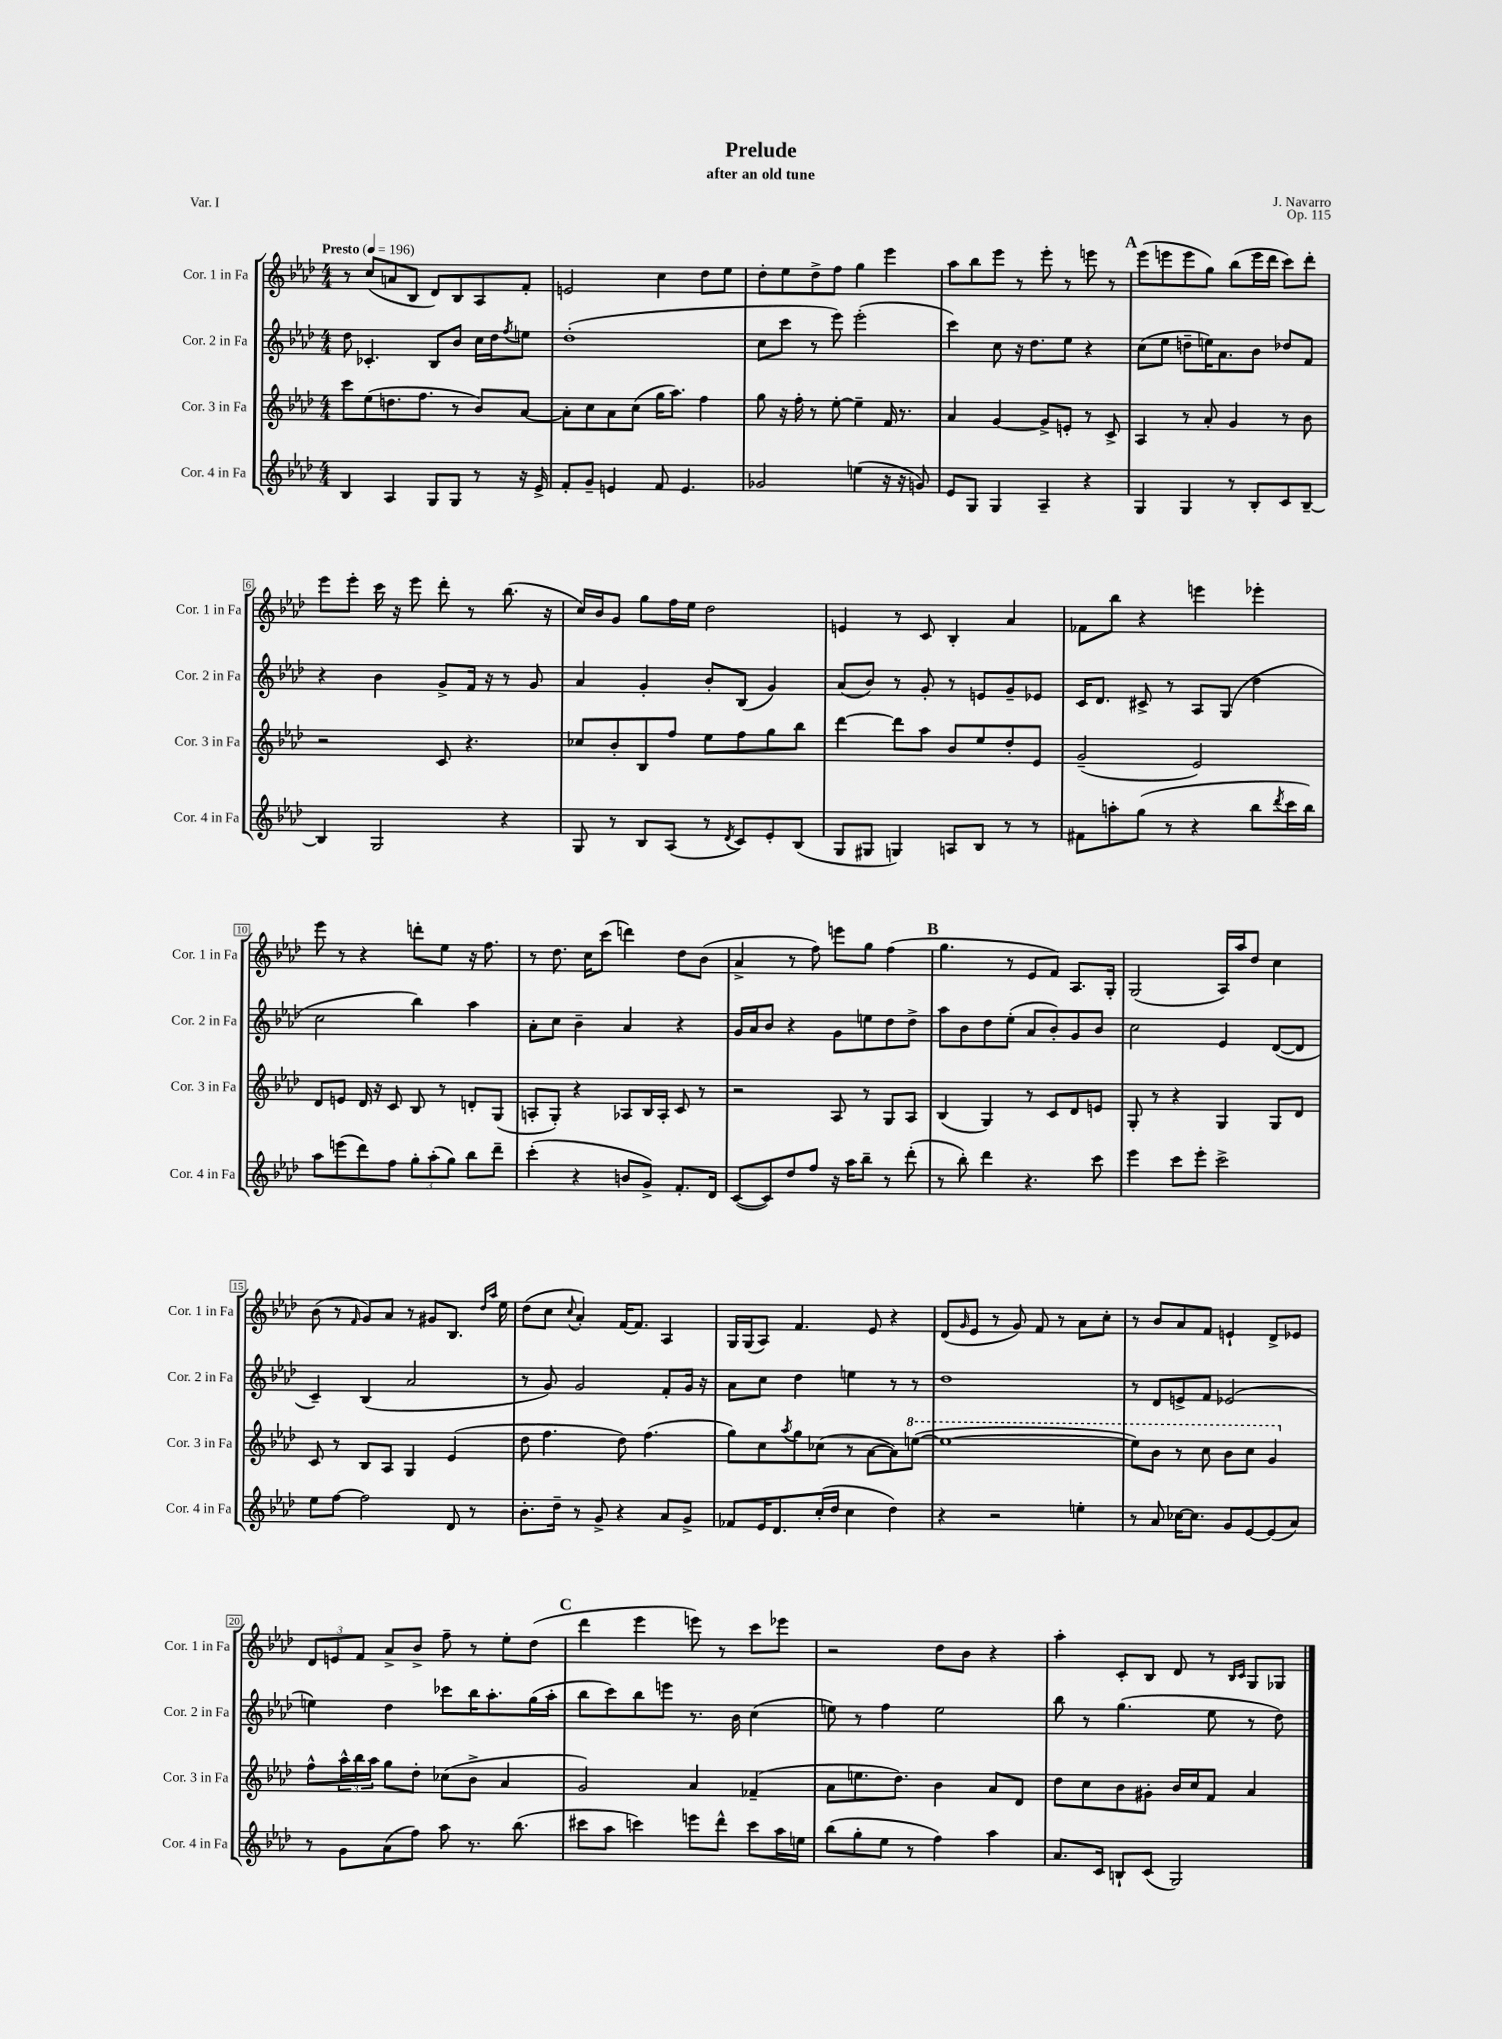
\header { title = "Prelude" composer = "J. Navarro" subtitle = "after an old tune" opus = "Op. 115" piece = "Var. I" }
<<
\new StaffGroup <<
\new Staff = "s0" \with { instrumentName = "Cor. 1 in Fa" shortInstrumentName = "Cor. 1 in Fa" } {
    \clef treble \key aes \major \numericTimeSignature \time 4/4 \tempo "Presto" 4 = 196
    r8 c''8( a'8 bes8 des'8) bes8 aes8 f'8-. |
    e'2 c''4 des''8 ees''8 |
    des''8-. ees''8 des''8-> f''8 g''4 ees'''4 |
    aes''8 bes''8 ees'''8 r8 ees'''8-. r8 e'''8 r8 |
    \mark \markup { \bold "A" } ees'''8( e'''8 e'''8 g''8) bes''8( e'''16 des'''16 c'''8) des'''8-. |
    ees'''8 ees'''8-. c'''16 r16 ees'''8 des'''8-. r8 bes''8.( r16 |
    c''16) bes'16 g'8 g''8 f''16 ees''16 des''2 |
    e'4 r8 c'8 bes4-. aes'4 |
    fes'8 bes''8 r4 e'''4 ees'''4-. |
    ees'''8 r8 r4 d'''8-. ees''8 r16 f''8. |
    r8 des''8. c''16 c'''8( d'''4) des''8 bes'8( |
    aes'4-> r8 f''8) e'''8 g''8 f''4( |
    \mark \markup { \bold "B" } g''4. r8 ees'8 f'8) aes8. g16-. |
    g2( aes16) aes''16 des''8 c''4 |
    bes'8( r8 \grace { f'16 } g'8) aes'8 r8 gis'8 bes8. \grace { des''16 aes''16 } ees''16 |
    des''8( c''8 \appoggiatura { c''8 } aes'4-.) f'16~ f'8. aes4 |
    g16 g16( aes8) f'4. ees'8 r4 |
    des'8( \grace { g'16 } ees'8 r8 g'8) f'8 r8 aes'8 c''8-. |
    r8 bes'8 aes'8 f'8 e'4-! des'8-> ees'8 |
    \tuplet 3/2 { des'8 e'8 f'8 } aes'8-> bes'8-> f''8-- r8 ees''8-. des''8( |
    \mark \markup { \bold "C" } des'''4 ees'''4 e'''8) r8 c'''8 ees'''8 |
    r2 des''8 bes'8 r4 |
    aes''4-. c'8-. bes8 des'8 r8 \grace { bes16 c'16 } g8 ges8 \bar "|." |
}
\new Staff = "s1" \with { instrumentName = "Cor. 2 in Fa" shortInstrumentName = "Cor. 2 in Fa" } {
    \clef treble \key aes \major \numericTimeSignature \time 4/4
    des''8 ces'4.-. bes8 bes'8 c''16 des''16 \acciaccatura { f''8 } e''8 |
    des''1-.( |
    c''8 c'''8 r8 ees'''8) ees'''2-.( |
    c'''4) c''8 r16 des''8. ees''8 r4 |
    \mark \markup { \bold "A" } c''8( ees''8 d''8-- e''16) aes'8. bes'8 des''8 f'8 |
    r4 bes'4 g'8-> f'16 r16 r8 g'8 |
    aes'4 g'4-. bes'8-. bes8( g'4) |
    aes'8( bes'8) r8 g'8-. r8 e'8 g'8-- ees'8 |
    c'16 des'8. cis'8-> r8 aes8 g8( des''4 |
    c''2 bes''4) aes''4 |
    aes'8-. c''8 bes'4-- aes'4 r4 |
    g'16 aes'16 bes'8 r4 g'8 e''8 des''8 des''8-> |
    \mark \markup { \bold "B" } aes''8 bes'8 des''8 ees''8-.( aes'8 bes'8-.) g'8 bes'8 |
    c''2 ees'4 des'8~( des'8 |
    c'4--) bes4( aes'2 |
    r8 g'8) g'2 f'8-. g'16 r16 |
    aes'8 c''8 des''4 e''4 r8 r8 |
    des''1 |
    r8 des'8 e'8-> f'8 ees'2( |
    e''4) des''4 ces'''8 bes''16 aes''8.-. g''16( aes''16-. |
    \mark \markup { \bold "C" } bes''8 c'''8) bes''8 e'''8 r8. bes'16 c''4( |
    e''8) r8 f''4 e''2 |
    bes''8 r8 g''4.( ees''8 r8 des''8) \bar "|." |
}
\new Staff = "s2" \with { instrumentName = "Cor. 3 in Fa" shortInstrumentName = "Cor. 3 in Fa" } {
    \clef treble \key aes \major \numericTimeSignature \time 4/4
    c'''8 ees''8( d''8. f''8. r8 bes'8) aes'8~ |
    aes'8-. c''8 aes'8 c''8( g''16 aes''8.) f''4 |
    g''8 r16 f''16-. r8 ees''8~-. ees''4-- f'16 r8. |
    aes'4 g'4~ g'8-> e'8-. r8 c'8-> |
    \mark \markup { \bold "A" } aes4 r8 aes'8-. g'4 r8 bes'8 |
    r2 c'8 r4. |
    ces''8 bes'8-. bes8 f''8 ees''8 f''8 g''8 bes''8 |
    des'''4~ des'''8 aes''8 bes'8 ees''8 des''8-. ees'8 |
    g'2--( ees'2) |
    des'8 e'8 des'16 r16 c'8 bes8 r8 d'8-. g8( |
    a8-. g8-.) r4 aes8 bes16 aes16-. c'8 r8 |
    r2 aes8 r8 g8 aes8 |
    \mark \markup { \bold "B" } bes4( g4) r8 c'8 des'8 e'8 |
    g8-. r8 r4 g4 g8 des'8 |
    c'8 r8 bes8 aes8 g4 ees'4( |
    des''8 f''4. des''8) f''4.( |
    g''8) c''8 \acciaccatura { aes''8 } g''8 ces''8( r8 aes'8~ aes'8) \ottava #1 e'''8~( |
    e'''1~ |
    e'''8) bes''8 r8 c'''8 bes''8 c'''8 g''4 \ottava #0 |
    f''8-^ \tuplet 3/2 { aes''16-^ bes''16 aes''16 } g''8 des''8-. ces''8( bes'8-> aes'4 |
    \mark \markup { \bold "C" } g'2) aes'4 fes'4--( |
    aes'8 e''8. des''8.) bes'4 aes'8 des'8 |
    des''8 c''8 bes'8 gis'8-. bes'16 c''16 f'8 aes'4 \bar "|." |
}
\new Staff = "s3" \with { instrumentName = "Cor. 4 in Fa" shortInstrumentName = "Cor. 4 in Fa" } {
    \clef treble \key aes \major \numericTimeSignature \time 4/4
    bes4 aes4 g8 g8 r8 r16 ees'16-> |
    f'8-. g'8-- e'4 f'8 e'4. |
    ges'2 e''4( r16 r16 g'8) |
    ees'8 g8 g4 aes4-- r4 |
    \mark \markup { \bold "A" } g4 g4 r8 bes8-. c'8 bes8~-- |
    bes4 g2 r4 |
    g8 r8 bes8 aes8( r8 \acciaccatura { des'8 } c'8) ees'8-. bes8( |
    g8 gis8 g4) a8 bes8 r8 r8 |
    fis'8 a''8-. g''8( r8 r4 bes''8 \acciaccatura { des'''8 } c'''16 bes''16) |
    aes''8 e'''8( des'''8) f''8 \tuplet 3/2 { g''8-. aes''8-.( g''8) } bes''8 des'''8-- |
    c'''4-.( r4 b'8 g'8->) f'8.-. des'16 |
    c'8~( c'8) des''8 f''8 r16 aes''16 bes''8-- r8 des'''8-.( |
    \mark \markup { \bold "B" } r8 bes''8-.) des'''4 r4. c'''8 |
    ees'''4 c'''8 ees'''8-. c'''2-> |
    ees''8 f''8~ f''2 des'8 r8 |
    bes'8.-. des''16-- r8 g'8-> r4 aes'8 g'8-> |
    fes'8 ees'16 des'8. c''16-.( des''16 c''4 des''4) |
    r4 r2 e''4-. |
    r8 aes'8 ces''16~ ces''8. g'8 ees'8~ ees'8( aes'8) |
    r8 g'8 aes'8( f''8) aes''8 r8. bes''8.( |
    \mark \markup { \bold "C" } cis'''8 aes''8 c'''4) e'''8 des'''8-^ c'''8 aes''16 e''16 |
    bes''8( g''8-. ees''8 r8 f''4) aes''4 |
    aes'8. c'16 b8-! c'8( g2) \bar "|." |
}
>>
>>
\layout { \context { \Score \override BarNumber.stencil = #(make-stencil-boxer 0.1 0.3 ly:text-interface::print) } }
